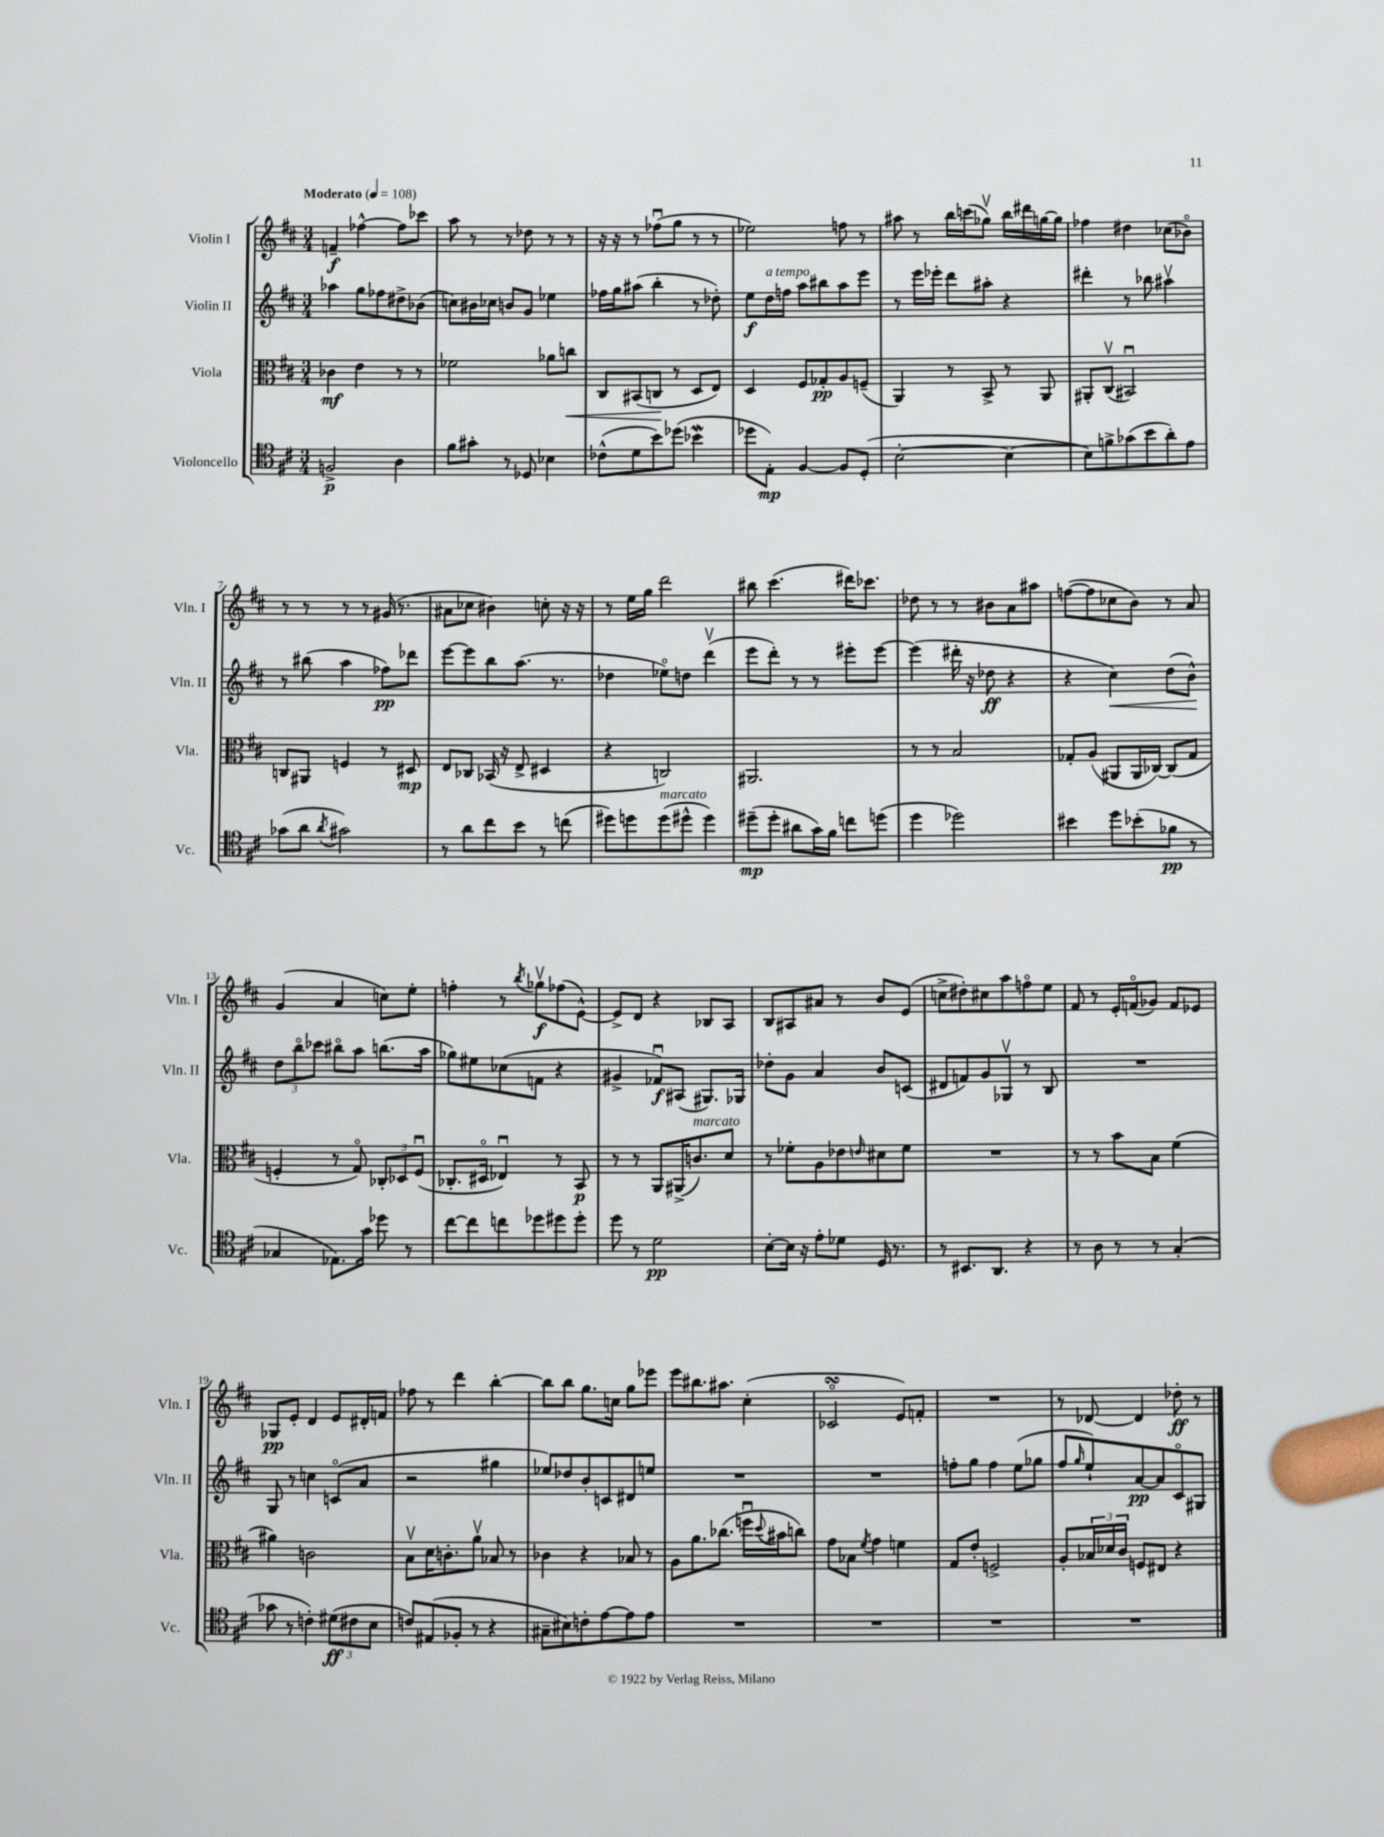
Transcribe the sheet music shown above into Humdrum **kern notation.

**kern	**kern	**kern	**kern
*staff4	*staff3	*staff2	*staff1
*clefC4	*clefC3	*clefG2	*clefG2
*k[f#c#]	*k[f#c#]	*k[f#c#]	*k[f#c#]
*M3/4	*M3/4	*M3/4	*M3/4
*MM108	*MM108	*MM108	*MM108
2F^	4c-	4aa-	4f~
.	4e	8gg	[4ff-^^
.	.	8ff-	.
4A	8r	8dd#^	8ff-]
.	8r	(8b-	8ccc-
=	=	=	=
8f#	2f-	8cc)	8aa
8g#'	.	16b#	8r
.	.	16cc-	.
8r	.	8b	8r
8D-	.	8g	8dd-
4B-	8a-	4ee-	8r
.	8cc	.	8r
=	=	=	=
(8c-^^	8C#	16ff-	16r
.	.	16gg	16r
8d	(8BB#	(8aa#	8r
8b)	8C	4bb'	(8ff-u
(8dd-	8r	.	8gg
4b-	8D	8r	8r
.	8E)	8dd-')	8r
=	=	=	=
8dd-	4D	8ee	2ee-)
8E')	.	16dd	.
.	.	16ff	.
[4F#	8F#	8aa	.
.	8G-'	8bb#	.
8F#]	8A	8aa	8ff
(8D'	(8F~	8eee	8r
=	=	=	=
[2B'	4AA)	8r	8aa#
.	.	16eee	8r
.	.	16eee-'	.
.	8r	8ddd	16bb
.	.	.	(16ccc
.	8BB^	8aa#'	8gg-v)
4B_	8r	4r	16bb
.	.	.	16ddd#
.	8AA	.	[16gg
.	.	.	16gg]
=	=	=	=
8B])	8AA#'	4ddd#'	4ff-
8f^	(8C#v	.	.
(8g-	2BB#u)	8r	4dd#
8b	.	8bb-	.
8a')	.	4aa#v	(8cc-
8e	.	.	8b-o)
=	=	=	=
(8g-	8C	8r	8r
8a	8AA#	(8bb#	8r
8qa	.	.	.
2g#)	4F	4aa	8r
.	.	.	8r
.	8r	8ff-)	(16g#
.	.	.	8.r
.	8D#	8ddd-	.
=	=	=	=
8r	8E	[8eee	8a#
8a	8C-	8eee]	8cc-
8cc#	(16BB-	8bb	4b#)
.	16r	.	.
8b	8E^	(8.aa	.
8r	4D#	.	8cc'
.	.	8.r	.
(8cc	.	.	16r
.	.	.	16r
=	=	=	=
8dd#)	4r	4dd-	8r
8dd	.	.	16ee
.	.	.	16gg
(8dd	2C)	8ee-o)	2ddd
8dd#^^	.	8dd	.
4dd#)	.	(4dddv	.
=	=	=	=
(8dd#~	2.AA#	8eee	8bb#
8dd#'	.	8ddd')	(4.ccc#
8a#	.	8r	.
16g)	.	8r	.
16f#	.	.	.
8cc	.	8eee#'	16ddd#)
.	.	.	8.ccc-
(8dd	.	[8eee#	.
=	=	=	=
4dd	8r	(4eee#]	8dd-
.	8r	.	8r
2dd-)	2B	16ddd#'	8r
.	.	16r	.
.	.	8dd-	8b#
.	.	4r	8a
.	.	.	8aa#
=	=	=	=
4b#	8G-'	4r	([8ff
.	(8A	.	8ff]
8dd	8AA#	4cc#)	8cc-
(8b-'	16AA#	.	8b)
.	[16C-)	.	.
8f-	(8C-]	(8dd	8r
8r	8G-	8b^^)	8a
=	=	=	=
4G-	4F'	12dd	(4g
.	.	12bbo	.
.	.	12ccc-	.
8.E-)	8r	8bb#o	4a
.	8Go)	8aa	.
16g	.	.	.
8dd-	12C-'	(8.bb	8cc)
.	12D-	.	.
8r	.	.	8ee'
.	(12Fu	.	.
.	.	16aa	.
=	=	=	=
[8cc#	8.C-'	8gg-)	4ff'
8cc#]	.	8ee#	.
.	16D#o	.	.
8cc	4E-u)	(8cc-	8r
.	.	.	8qbb
8dd-	.	8f	8gg-v
8dd#	8r	4r	(8ff-
8dd#'	8BB	.	[8e^^)
=	=	=	=
8dd	8r	4g#^	8e^]
8r	8r	.	8d
2d	8AA	8f-u)	4r
.	(16AA#^	(8A#	.
.	8.c)	.	.
.	.	8.G#)	8B-
.	8d	.	8A
.	.	16G-	.
=	=	=	=
[8B'	8r	8dd-'	8B
16B]	8f-'	8g	8A#
16r	.	.	.
8e'	8A	4a	8a#
8d-	8e-	.	8r
.	16qqe	.	.
16D	8d#	8b	8b
8.r	.	.	.
.	8f-	(8c	(8e
=	=	=	=
8r	2.r	8d#	8cc^
8.BB#	.	8f)	8dd#')
.	.	8g	8cc#
8.AA	.	.	.
.	.	8G-v	8aa
4r	.	8r	8ffo
.	.	8B	8ee
=	=	=	=
8r	8r	2.r	8f#
8A	8r	.	8r
8r	8b	.	16e'
.	.	.	(16fo
8r	8B	.	8g-)
(4G'	(4f#	.	8f
.	.	.	8e-
=	=	=	=
8g-	4a#)	8G	8G-
8r	.	8r	8e'
4c')	2c	4cc	4d
(12d#	.	(8co	8e
12c#	.	.	.
.	.	8a	16d#'
12B	.	.	.
.	.	.	16f
=	=	=	=
8c)	8Bv	2r	8ff-
(8E#	16d	.	8r
.	8.c'	.	.
8F-'	.	.	4ddd
8r	8av	.	.
4r	8B-	4gg#	[4bb'
.	8r	.	.
=	=	=	=
8G#~	4c-	8ee-)	8bb]
8B#)	.	8dd-	8bb
8c'	4r	8b'	8.gg
[8e	.	8c	.
.	.	.	16cc
8e]	8B-	8d#	8gg
8e	8r	8ee	8eee-
=	=	=	=
2.r	8A	2.r	8eee
.	8.a	.	8.bb#
.	(8.cc-	.	8.aa#
.	16ffu	.	(4cc#'
.	8qqdd	.	.
.	16b#	.	.
.	8cc)	.	.
=	=	=	=
2.r	8g	2.r	2c-o
.	8B-	.	.
.	8qf#	.	.
.	4g	.	.
.	4f	.	8e)
.	.	.	8f'
=	=	=	=
2.r	8G	8ff'	2.r
.	8e'	8gg	.
.	2F^	4ff	.
.	.	(8ee	.
.	.	8gg-	.
=	=	=	=
2.r	8A'	8ff#	8r
.	.	16qqgg	.
.	24B-	8ee`)	[8d-
.	24d-	.	.
.	24c#	.	.
.	8F	[8a	4d-]
.	8E#	8a]	.
.	4r	8c#o	8dd-'
.	.	8G#	8r
==	==	==	==
*-	*-	*-	*-
